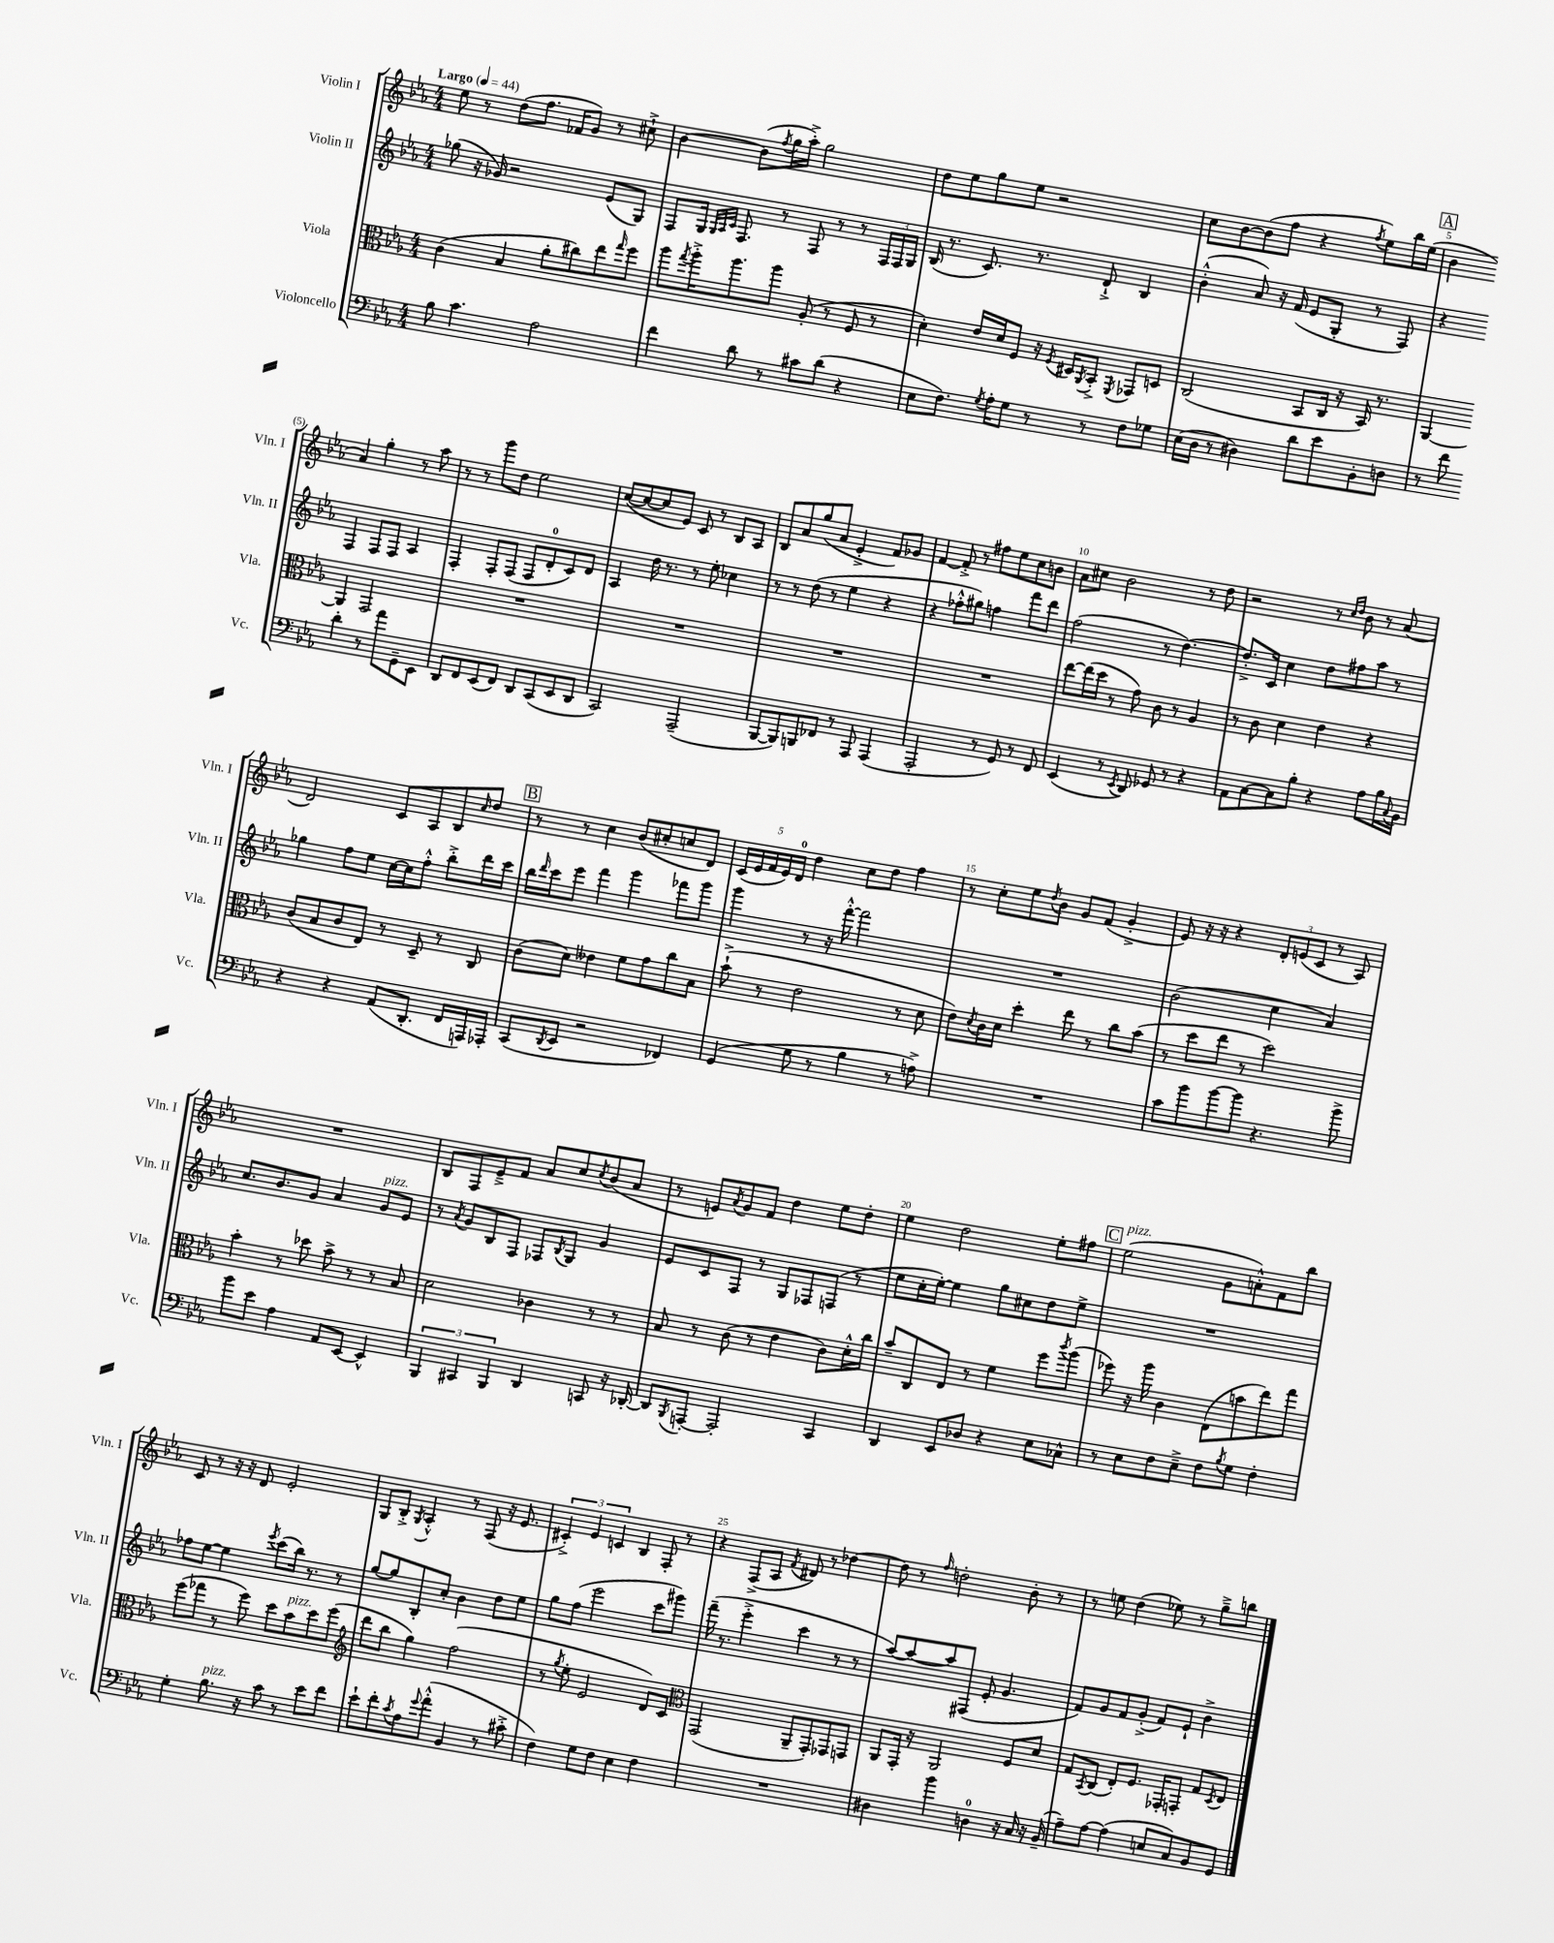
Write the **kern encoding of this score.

**kern	**kern	**kern	**kern
*staff4	*staff3	*staff2	*staff1
*clefF4	*clefC3	*clefG2	*clefG2
*k[b-e-a-]	*k[b-e-a-]	*k[b-e-a-]	*k[b-e-a-]
*M4/4	*M4/4	*M4/4	*M4/4
*MM44	*MM44	*MM44	*MM44
8B-\	(4c\	(8gg-\	8ee-\
4.c\	.	16r	8r
.	.	16g-/)	.
.	4B-/	2r	(8dd\L
.	.	.	8.ff\J
2A-\	8a-'\L	.	.
.	.	.	16f-/LK
.	8cc#\)	.	8g/J)
.	8ee-\	(8e-/L	8r
.	16qqgg/	.	.
.	8ff\J	8G/J)	8cc#`^\
=	=	=	=
4f\	8aa-\L	8F/L	[4b-\
.	8qgg/	.	.
.	16aa-'^\K	16G/Jk	.
.	.	32qqG/LLL	.
.	.	32qqA-/	.
.	.	32qqc/JJJ	.
.	8.aa-\	8.F/	.
8d\	.	.	(8b-\]L
.	.	.	8qff/
8r	8aa-\J	8r	16gg\L
.	.	.	16aa-'^\JJ)
8c#\L	(8A-'/	8F/	2gg\
(8d\J	8r	8r	.
4r	8F/	8r	.
.	8r	24F/LL	.
.	.	24F/	.
.	.	24G/JJ	.
=	=	=	=
8E-\L	4d'\)	(16B-/	8dd\L
.	.	8.r	.
8.F\J)	.	.	8ee-\
.	16e-/LL	8.c/)	8gg\
8qG/	.	.	.
16A-'\LK	16d/J	.	.
8G\J	8F/J	.	8ee-\J
.	.	8.r	.
8r	16r	.	2r
.	8qF/	.	.
.	16D#/LK	.	.
.	8qAA-/	.	.
8r	8BB-'^/J	8d`^/	.
.	8qFF/	.	.
8F\L	8GG-/L	4B-/	.
8G-\J	8D/J	.	.
=	=	=	=
(16E-\LL	(2C/	(4b-'^^\	8cc\L
16D\JJ	.	.	.
8r	.	.	[8b-\
4D#\)	.	8a-/)	(8b-\]
.	.	16r	8ff\J
.	.	(16f/	.
8d\L	8BB-/L	8e-/L	4r
8e-\	16C/Jk	8G'/J	.
.	16r	.	.
.	.	.	8qff/
8BB-'\	16BB-/)	8r	8ee-\L)
.	8.r	.	.
8D\J	.	8F/)	16bb-\L
.	.	.	(16ee-\JJ
=	=	=	=
8r	[4AA-/	4r	4b-\
8f\	.	.	.
4d'\	4AA-/]	4F/	4a-/)
8r	2GG/	8F/L	4gg'\
8a-\L	.	8F/J	.
8GG~\	.	4A-/	8r
8EE-\J	.	.	8aa-\
=	=	=	=
8DD/L	1r	4F'/	8r
8FF/	.	.	8r
(8EE-/	.	8F'/L	8ggg\L
8FF/J)	.	(8F/J	8dd\J
8DD/L	.	8F/L	2ee-\
(8CC/	.	8d'/	.
8EE-/	.	8c/)	.
8DD/J	.	8d/J	.
=	=	=	=
2CC/)	1r	4A-/	([8cc/L
.	.	.	8cc/_
.	.	16dd\	8cc/]
.	.	8.r	.
.	.	.	8e-/J)
(2AAA-~/	.	8r	8c/
.	.	8ee-'\	8r
.	.	4cc-\	8B-/L
.	.	.	8A-/J
=	=	=	=
[8BBB-/L	1r	8r	8B-/L
8BBB-/])	.	8r	8a-/
8BBB/	.	(8dd\	(8gg/
8FF-/J	.	8r	8a-/J
8r	.	4ee-\	4e-'^/
8AAA-/	.	.	.
(4AAA-/	.	4r	8f/L)
.	.	.	8g-/J
=	=	=	=
2AAA-'/	1r	4r	[4f/
.	.	8ff-'^^\L	8f'^/]
.	.	8gg#\J)	8r
8r	.	4ff\	8ff#\L
8GG/)	.	.	8ee-\
8r	.	8fff\L	8cc\
8FF/	.	8ddd\J	8b\J
=	=	=	=
(4EE-/	[8ee-\L	(2ff\	8a-\L
.	(16ee-\]L	.	8cc#\J
.	16dd\JJ	.	.
8r	8r	.	2b-\
8qEE-/	.	.	.
8DD/)	8g\)	.	.
8GG-/	8c\	8r	.
8r	8r	[4.dd\)	.
4r	4A-/	.	8r
.	.	.	8dd\
=	=	=	=
8AA-\L	8r	8.dd'^/]L	2r
[8C\	8c\	.	.
.	.	16c/Jk	.
8C\]	4d\	4cc\	.
8B-'\J	.	.	.
4r	4e-\	8dd\L	8r
.	.	.	16qqcc/LL
.	.	.	16qqdd/JJ
.	.	8ff#\	8b-\
8A-\L	4r	8aa-\J	8r
16B-\L	.	8r	(8a-/
8qqC/	.	.	.
16BB-\JJ	.	.	.
=	=	=	=
4r	(8c/L	4gg-\	2d/)
.	8B-/	.	.
4r	8c/	8ff\L	.
.	8E-/J)	8ee-\J	.
(8AA-/L	8r	[16cc\LL	8c/L
.	.	16cc\]J	.
8.DD'/J	8D~/	8ff'^^\J	8A-/
.	8r	8bb-'^\L	8B-/
16FF/LL	.	.	.
.	.	.	16qqcc/
16AAA/)	8C/	16ddd\L	8dd/J
16AAA-'/JJ	.	16ccc\JJ	.
=	=	=	=
(8CC/L	(8c\L	16bb-\LL	8r
.	.	16qqddd/	.
.	.	16ccc\J	.
8qDD/	.	.	.
8EE-/J	8d\J)	8eee-\J	8r
2r	4e--\	4fff\	4cc\
.	8f\L	4ggg\	(8b-/L
.	8g\	.	8cc#'/
4FF-/)	8cc\	8fff-\L	8cc/
.	8B-\J	8ggg\J	8d/J)
=	=	=	=
(4GG/	(8b-`^\	4ggg\	(20c/LL
.	.	.	20e-/
.	.	.	20f/
.	8r	.	.
.	.	.	20e-/)
.	.	.	20d/JJ
8G\	2e-\	8r	4dd\
8r	.	16r	.
.	.	[16fff'^^\	.
4B-\	.	2fff\]	8cc\L
.	.	.	8dd\J
8r	8r	.	4ff\
8A^\)	8d\	.	.
=	=	=	=
1r	8e-\L)	1r	8r
.	8qd/	.	.
.	16c\L	.	8cc'\L
.	16d\JJ	.	.
.	4dd'\	.	8ee-\
.	.	.	8qdd/
.	.	.	8b-\J
.	8ee-\	.	8g/L
.	8r	.	(8f/J
.	8cc\L	.	4g'^/
.	(8b-\J	.	.
=	=	=	=
8c\L	8r	(2b-\	8e-/)
8b-\	8dd\L	.	16r
.	.	.	16r
[8b-\	8ee-\J	.	4r
8b-\]J	8r	.	.
4.r	2dd\)	4cc\	12d'/L
.	.	.	(12e/
.	.	.	12c/J
.	.	4a-/)	8r
8b-^\	.	.	8A-/)
=	=	=	=
8b-\L	4b-'\	8.cc/L	1r
8e-\J	.	.	.
.	.	8.b-/	.
4A-\	8r	.	.
.	8dd-\	8g/J	.
8AA-/L	8b-^\	4a-/	.
[8EE-/J	8r	.	.
4EE-^^/]	8r	8g/L	.
.	8B-/	8e-/J	.
=	=	=	=
6BBB-/	2d\	8r	8B-/L
.	.	8qa-/	.
.	.	8g/L	8F/
6CC#/	.	.	.
.	.	8B-/	8e-~^/
6BBB-/	.	.	.
.	.	8F/J	8f/J
4DD/	4c-\	8F-/L	8a-/L
.	.	8qB-/	.
.	.	8G/J	8cc/
.	.	.	8qcc/
8CC/	8r	4g/	(8b-/
16r	8r	.	8a-/J
[16DD-'/	.	.	.
=	=	=	=
8DD-/]L	8B-/	8e-/L	8r
8qBBB-/	.	.	.
[8AAA'/J	8r	8c/	8e/L)
.	.	.	8qa-/
2AAA'/]	(8c\	8F/J	8g/
.	8r	8r	8f/J
.	4e-\	8G/L	4dd\
.	.	8F-/	.
4CC/	8c\L)	(8F/J	8ee-\L
.	16d'^^\L	8r	8dd'\J
.	16cc\JJ	.	.
=	=	=	=
4DD/	8b-~/L	8ee-\L	4ee-\
.	8C/	16cc'\L	.
.	.	[16ee-'\JJ)	.
8EE-/L	8E-/J	4ee-\]	2dd\
8D-/J	8r	.	.
4r	4f\	8gg\L	.
.	.	8cc#\	.
8E-\L	8ff\L	8dd\	8ee-'\L
.	8qccc/	.	.
8C-^^\J	(8aa-\J	8ee-^\J	8ff#\J
=	=	=	=
8r	8ff-\)	1r	(2ee-\
8E-\L	16r	.	.
.	16aa-\	.	.
8F\	4c\	.	.
8E-~^\J	.	.	.
8F\L	(8E-\L	.	8g\L
8qB-/	.	.	.
8G\J	8b\	.	8a'^^\)
4F'\	8ee-\)	.	8f\
.	8gg\J	.	8bb-\J
=	=	=	=
4G'\	(8ff\L	8ff-\L	8c/
.	8gg-\J	[8ee-\J	8r
8.B-\	8r	4ee-\]	16r
.	.	.	16r
.	8ff\)	.	8d/
16r	.	.	.
.	.	8qeee-/	.
8c\	8dd\L	(8ccc\L	2e-'/
8r	8b-\	16bb-\Jk)	.
.	.	8.r	.
8e-\L	8dd\	.	.
8f\J	(8ff\J	8r	.
=	=	=	=
*	*clefG2	*	*
8e-`\L	8ddd\L	[8gg/L	8G/L
8f'\	8bb-\J	8gg/]	8B-'^/J
8qc/	.	.	8qG/
8A-\	4gg\)	8B-'/	4A-'^^/
8qqg/	.	.	.
(8a-'^^\J	.	8cc'/J	.
4BB-/	(2ff\	4b-\	8r
.	.	.	(8F/
8r	.	8dd\L	16r
.	.	.	8.e-/
8c#'^\	.	8ee-\J	.
=	=	=	=
4F\)	8r	8gg\L	6c#'^/)
.	8qgg/	.	.
.	8ee-'\	(8ff\J	.
.	.	.	6e-/
8G\L	2e-/	2eee-\	.
.	.	.	6c/
8F\J	.	.	.
4E-\	.	.	4B-/
4F\	8d/L)	8ccc\L	8F'/
.	8c/J	8ggg#\J)	8r
=	=	=	=
*	*clefC3	*	*
1r	(2GG/	(16fff~\	4r
.	.	8.r	.
.	.	4eee-'^\	(8F^/L
.	.	.	8A-/J
.	.	.	8qf/
.	8AA-~/L	4ccc\	8d#/)
.	8GG'/)	.	8r
.	8GG-/	8r	[4dd-\
.	8GG/J	8r	.
=	=	=	=
4D#\	8AA-/L	[8aa-/L)	8dd-\]
.	16GG'/Jk	8aa-/_	8r
.	16r	.	.
.	.	.	16qqff/
4b-\	2AA-/	8aa-/]	2dd'\
.	.	(8F#/J	.
4D\	.	8e-'/	.
.	.	4.g/	.
16r	8F/L	.	8b-'\
16C/	.	.	.
16r	8d/J	.	8r
(16BB-~/	.	.	.
=	=	=	=
8A-~\L)	8G/L	8f/L)	8r
.	8qBB-/	.	.
[8A-\J	(8C/J	8g/	8ee\
(4A-\]	8E-'/L)	8f/	(4dd\
.	8.F/J	(8g'^/J	.
8E/L	.	8f/L)	8ee-\)
.	16GG-'/LK	.	.
8C/)	8GG'/J	8e-`/J	8r
8BB-/	8G/L	4b-^\	8gg~^\L
.	8qD/	.	.
8GG/J	8E-/J	.	8bb\J
==	==	==	==
*-	*-	*-	*-
